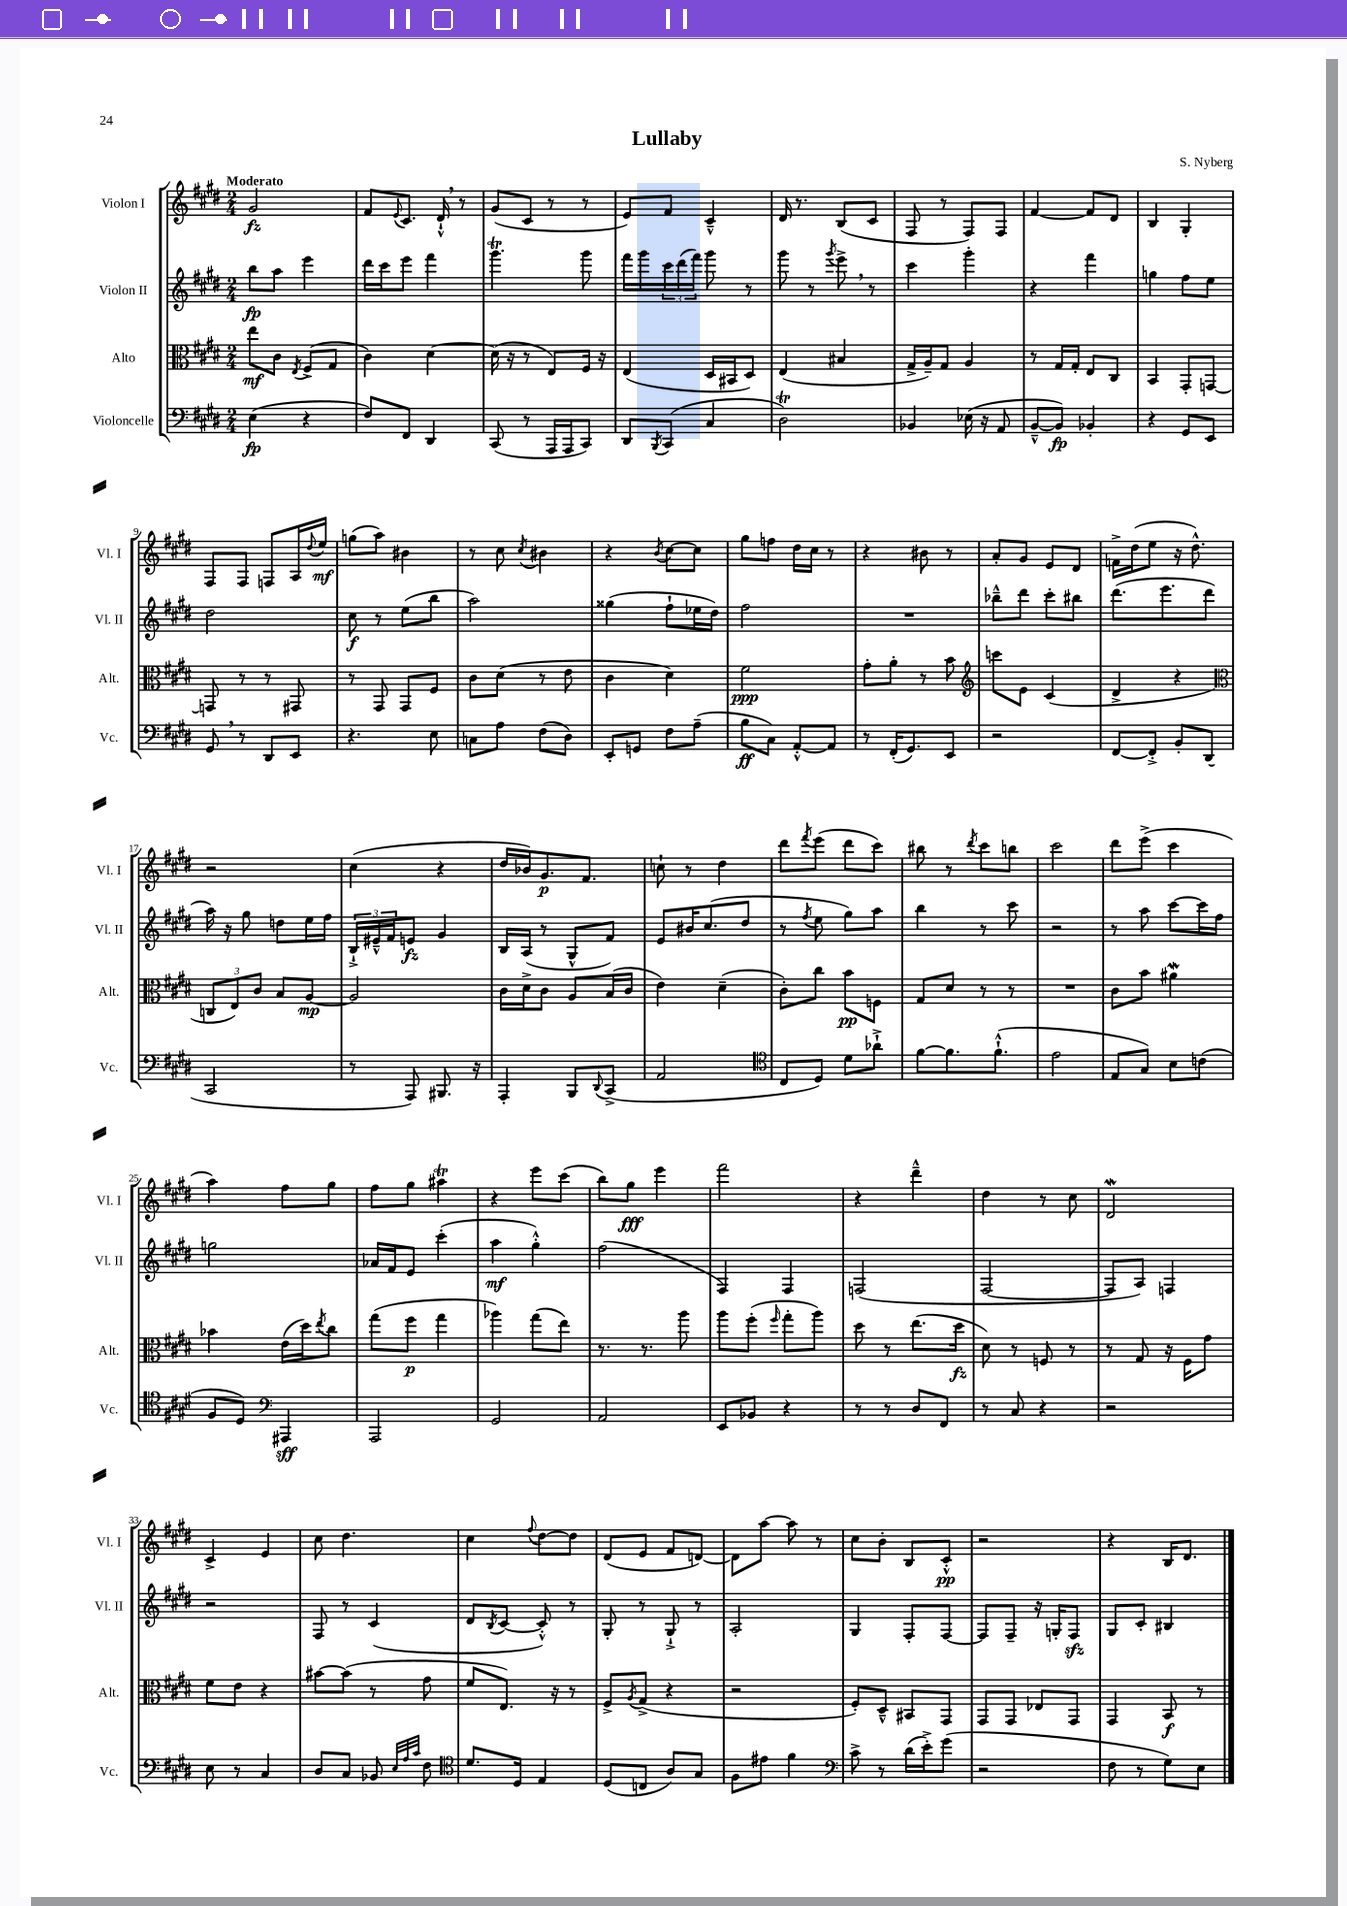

**kern	**dynam	**kern	**dynam	**kern	**dynam	**kern	**dynam
*part4	*part4	*part3	*part3	*part2	*part2	*part1	*part1
*staff4	*staff4	*staff3	*staff3	*staff2	*staff2	*staff1	*staff1
*I"Violoncelle	*	*I"Alto	*	*I"Violon II	*	*I"Violon I	*
*I'Vc.	*	*I'Alt.	*	*I'Vl. II	*	*I'Vl. I	*
*clefF4	*	*clefC3	*	*clefG2	*	*clefG2	*
*k[f#c#g#d#]	*	*k[f#c#g#d#]	*	*k[f#c#g#d#]	*	*k[f#c#g#d#]	*
*M2/4	*	*M2/4	*	*M2/4	*	*M2/4	*
=1	=1	=1	=1	=1	=1	=1	=1
!	!	!	!	!	!	!LO:TX:a:B:t=Moderato	!
(4E\	fp	8ee\L	mf	8bb\L	fp	2g#/	fz
.	.	8c#\J	.	8aa\J	.	.	.
.	.	8qE/	.	.	.	.	.
4r	.	(8F#^/L	.	4eee\	.	.	.
.	.	8G#/J	.	.	.	.	.
=2	=2	=2	=2	=2	=2	=2	=2
8F#/L)	.	4c#\)	.	16ddd#\LL	.	8f#/L	.
.	.	.	.	16ccc#\J	.	.	.
.	.	.	.	.	.	8qqe/	.
8FF#/J	.	.	.	8eee\J	.	8.c#/J	.
4DD#/	.	[4d#\	.	4fff#\	.	.	.
.	.	.	.	.	.	16d#`^^,/	.
.	.	.	.	.	.	8r	.
=3	=3	=3	=3	=3	=3	=3	=3
(8CC#/	.	(16d#\]	.	4.ggg#t\	.	(8g#/L	.
.	.	16r	.	.	.	.	.
8r	.	8r	.	.	.	8c#/J	.
16AAA/LL	.	8E/L)	.	.	.	8r	.
16AAA/J	.	.	.	.	.	.	.
8CC#/J)	.	16F#/Jk	.	8ggg#\	.	8r	.
.	.	16r	.	.	.	.	.
=4	=4	=4	=4	=4	=4	=4	=4
8DD#/L	.	(4E/	.	16fff#\LL	.	8e/L)	.
.	.	.	.	16ggg#\	.	.	.
8qBBB/	.	.	.	.	.	.	.
(8CC#/J	.	.	.	24ccc#\	.	8f#/J	.
.	.	.	.	(24ddd#\	.	.	.
.	.	.	.	24fff#\JJ)	.	.	.
4C#/	.	16D#/LL	.	8ggg#\	.	4c#~^^/	.
.	.	16BB#X/J	.	.	.	.	.
.	.	8D#/J)	.	8r	.	.	.
=5	=5	=5	=5	=5	=5	=5	=5
2D#t\)	.	(4E/	.	8ggg#\	.	16d#/	.
.	.	.	.	.	.	8.r	.
.	.	.	.	8r	.	.	.
.	.	.	.	8qggg#/	.	.	.
.	.	4B#X/	.	8eee^,\	.	(8B/L	.
.	.	.	.	8r	.	8c#/J	.
=6	=6	=6	=6	=6	=6	=6	=6
4BB-X/	.	16G#^/LL	.	4ccc#\	.	8F#/	.
.	.	16A~/J)	.	.	.	.	.
.	.	8G#/J	.	.	.	8r	.
(16E-X\	.	4A/	.	4ggg#'\	.	8F#/L)	.
16r	.	.	.	.	.	.	.
8AA/	.	.	.	.	.	8F#/J	.
=7	=7	=7	=7	=7	=7	=7	=7
[8BB~^^/L	.	8r	.	4r	.	[4f#/	.
8BB/J])	fp	16G#/LL	.	.	.	.	.
.	.	16G#'/JJ	.	.	.	.	.
4BB-X'/	.	8E/L	.	4fff#\	.	8f#/L]	.
.	.	8C#/J	.	.	.	8d#/J	.
=8	=8	=8	=8	=8	=8	=8	=8
4r	.	4BB/	.	4ggn\	.	4B/	.
8GG#/L	.	8GG#'/L	.	8ff#\L	.	4G#'/	.
8EE/J	.	[8GGn/J	.	8ee\J	.	.	.
!!LO:LB:g=z
=9	=9	=9	=9	=9	=9	=9	=9
8GG#,/	.	8GGn/]	.	2dd#\	.	8F#/L	.
8r	.	8r	.	.	.	8F#/J	.
8DD#/L	.	8r	.	.	.	8Fn/L	.
8EE/J	.	8GG#X/	.	.	.	16A/L	.
.	.	.	.	.	.	8qqdd#/	.
.	.	.	.	.	.	16ee/JJ	mf
=10	=10	=10	=10	=10	=10	=10	=10
4.r	.	8r	.	8cc#\	f	(8ggn\L	.
.	.	8GG#/	.	8r	.	8aa\J)	.
.	.	8GG#/L	.	(8ee\L	.	4b#X\	.
8E\	.	8F#/J	.	8bb\J	.	.	.
=11	=11	=11	=11	=11	=11	=11	=11
8Cn\L	.	8c#\L	.	2aa\)	.	8r	.
8A\J	.	(8d#\J	.	.	.	8cc#\	.
.	.	.	.	.	.	8qcc#/	.
(8F#\L	.	8r	.	.	.	4b#X\	.
8D#\J)	.	8e\	.	.	.	.	.
=12	=12	=12	=12	=12	=12	=12	=12
8EE'/L	.	4c#\	.	(4gg##X\	.	4r	.
8GGn/J	.	.	.	.	.	.	.
.	.	.	.	.	.	8qb/	.
8F#\L	.	4d#\)	.	8ff#`\L	.	[8cc#\L	.
(8A~\J	.	.	.	16ee-X\L	.	8cc#\J]	.
.	.	.	.	16dd#\JJ)	.	.	.
=13	=13	=13	=13	=13	=13	=13	=13
8B\L	ff	2f#\	ppp	2ff#\	.	8gg#\L	.
8C#\J)	.	.	.	.	.	8ffn\J	.
[8AA'^^/L	.	.	.	.	.	16dd#\LL	.
.	.	.	.	.	.	16cc#\JJ	.
8AA/J]	.	.	.	.	.	8r	.
=14	=14	=14	=14	=14	=14	=14	=14
8r	.	8g#'\L	.	2r	.	4r	.
(16FF#'/KL	.	8a'\J	.	.	.	.	.
8.GG#/)	.	.	.	.	.	.	.
.	.	8r	.	.	.	8b#X\	.
8EE/J	.	8b\	.	.	.	8r	.
=15	=15	=15	=15	=15	=15	=15	=15
*	*	*clefG2	*	*	*	*	*
2r	.	8cccn\L	.	8bb-X~^^\L	.	8a'/L	.
.	.	8e\J	.	8ddd#\J	.	8g#/J	.
.	.	(4c#/	.	8ccc#'\L	.	8e/L	.
.	.	.	.	8bb#X\J	.	8d#/J	.
=16	=16	=16	=16	=16	=16	=16	=16
[8FF#/L	.	4d#^/	.	(8.ddd#\L	.	16fn^\LL	.
.	.	.	.	.	.	(16dd#\J	.
8FF#'^/J]	.	.	.	.	.	8ee\J	.
.	.	.	.	8.eee\	.	.	.
8BB'/L	.	4r	.	.	.	16r	.
.	.	.	.	.	.	8.dd#^^\)	.
(8DD#/J	.	.	.	8ddd#\J	.	.	.
!!LO:LB:g=z
=17	=17	=17	=17	=17	=17	=17	=17
*	*	*clefC3	*	*	*	*	*
2CC#/	.	12Cn/L	.	16aa\)	.	2r	.
.	.	.	.	16r	.	.	.
.	.	12E/)	.	.	.	.	.
.	.	.	.	8gg#\	.	.	.
.	.	12c#/J	.	.	.	.	.
.	.	8B/L	.	8ddn\L	.	.	.
.	.	[8A/J	mp	16ee\L	.	.	.
.	.	.	.	16ff#\JJ	.	.	.
=18	=18	=18	=18	=18	=18	=18	=18
8r	.	2A/]	.	24B`^/LL	.	(4cc#\	.
.	.	.	.	24e#X~^^/	.	.	.
.	.	.	.	24f#/J	.	.	.
8AAA/)	.	.	.	8en/J	fz	.	.
8.BBB#X/	.	.	.	4g#/	.	4r	.
16r	.	.	.	.	.	.	.
=19	=19	=19	=19	=19	=19	=19	=19
4AAA'/	.	16c#\LL	.	16B/LL	.	16dd#/LL	.
.	.	16d#^\J	.	(16A/JJ	.	16b-X/J)	.
.	.	8c#\J	.	8r	.	8.g#/	p
8BBB/L	.	8A/L	.	8G#^^/L	.	.	.
.	.	.	.	.	.	8.f#/J	.
8qqDD#/	.	.	.	.	.	.	.
(8CC#^/J	.	(16B/L	.	8f#/J)	.	.	.
.	.	16c#/JJ	.	.	.	.	.
=20	=20	=20	=20	=20	=20	=20	=20
2AA/	.	4e\)	.	8e/L	.	8ccn`\	.
.	.	.	.	16b#X/K	.	8r	.
.	.	.	.	(8.cc#/	.	.	.
.	.	(4d#~\	.	.	.	4dd#\	.
.	.	.	.	8dd#/J	.	.	.
=21	=21	=21	=21	=21	=21	=21	=21
*clefC4	*	*	*	*	*	*	*
8C#/L	.	8c#'\L)	.	8r	.	8ddd#\L	.
.	.	.	.	8qff#/	.	8qfff#/	.
8D#/J)	.	8cc#\J	.	8ee\	.	(8eee\J	.
8d#\L	.	8b\L	pp	8gg#\L)	.	8ddd#\L	.
8a-X`^\J	.	8Fn\J	.	8aa\J	.	8ccc#\J)	.
=22	=22	=22	=22	=22	=22	=22	=22
[8f#\L	.	8G#/L	.	4bb\	.	8bb#X\	.
8.f#\]	.	8d#/J	.	.	.	8r	.
.	.	.	.	.	.	8qddd#/	.
.	.	8r	.	8r	.	8ccc#\L	.
(8.f#`^^\J	.	.	.	.	.	.	.
.	.	8r	.	8ccc#\	.	8bbn\J	.
=23	=23	=23	=23	=23	=23	=23	=23
2e\	.	2r	.	2r	.	2ccc#\	.
=24	=24	=24	=24	=24	=24	=24	=24
8E/L	.	8c#\L	.	8r	.	8ddd#\L	.
8G#/J)	.	8b\J	.	8aa\	.	(8eee^\J	.
8B\L	.	4a#XW\	.	[8ccc#\L	.	4ccc#\	.
(8cn\J	.	.	.	16ccc#\L]	.	.	.
.	.	.	.	16ff#\JJ	.	.	.
!!LO:LB:g=z
=25	=25	=25	=25	=25	=25	=25	=25
8F#/L	.	4b-X\	.	2ggn\	.	4aa\)	.
8D#/J)	.	.	.	.	.	.	.
*clefF4	*	*	*	*	*	*	*
4AAA#X/	sff	(16e\LL	.	.	.	8ff#\L	.
.	.	16dd#\J)	.	.	.	.	.
.	.	8qee/	.	.	.	.	.
.	.	8cc#\J	.	.	.	8gg#\J	.
=26	=26	=26	=26	=26	=26	=26	=26
2AAA/	.	(8gg#\L	.	16a-X/LL	.	8ff#\L	.
.	.	.	.	16f#/J	.	.	.
.	.	8ff#\J	p	8e/J	.	8gg#\J	.
.	.	4gg#\	.	(4ccc#'\	.	4aa#Xt\	.
=27	=27	=27	=27	=27	=27	=27	=27
2GG#/	.	4aa-X\)	.	4aa\	mf	4r	.
.	.	(8gg#\L	.	4gg#'^^\)	.	8eee\L	.
.	.	8ee\J)	.	.	.	(8ccc#\J	.
=28	=28	=28	=28	=28	=28	=28	=28
2AA/	.	8.r	.	(2ff#\	.	8bb\L)	.
.	.	.	.	.	.	8gg#\J	fff
.	.	8.r	.	.	.	.	.
.	.	.	.	.	.	4eee\	.
.	.	8aa\	.	.	.	.	.
=29	=29	=29	=29	=29	=29	=29	=29
8EE/L	.	8aa\L	.	4F#/)	.	2fff#\	.
8BB-X/J	.	(8ff#'\J	.	.	.	.	.
.	.	16qqff#/	.	.	.	.	.
4r	.	8gg#'\L	.	4F#/	.	.	.
.	.	8aa\J)	.	.	.	.	.
=30	=30	=30	=30	=30	=30	=30	=30
8r	.	8dd#\	.	(2Fn/	.	4r	.
8r	.	8r	.	.	.	.	.
8D#/L	.	(8.ee\L	.	.	.	4ddd#~^^\	.
8FF#/J	.	.	.	.	.	.	.
.	.	16dd#\Jk	fz	.	.	.	.
=31	=31	=31	=31	=31	=31	=31	=31
8r	.	8d#\)	.	[2F#/	.	4dd#\	.
8C#/	.	8r	.	.	.	.	.
4r	.	8Fn/	.	.	.	8r	.
.	.	8r	.	.	.	8cc#\	.
=32	=32	=32	=32	=32	=32	=32	=32
2r	.	8r	.	8F#/L]	.	2d#W/	.
.	.	8G#/	.	8A/J)	.	.	.
.	.	16r	.	4Fn/	.	.	.
.	.	16F#\KL	.	.	.	.	.
.	.	8g#\J	.	.	.	.	.
!!LO:LB:g=z
=33	=33	=33	=33	=33	=33	=33	=33
8E\	.	8f#\L	.	2r	.	4c#^/	.
8r	.	8e\J	.	.	.	.	.
4C#/	.	4r	.	.	.	4e/	.
=34	=34	=34	=34	=34	=34	=34	=34
8D#/L	.	[8b#X\L	.	8F#/	.	8cc#\	.
8C#/J	.	(8b#\J]	.	8r	.	4.dd#\	.
8BB-X/	.	8r	.	(4c#/	.	.	.
32qqE/LLL	.	.	.	.	.	.	.
32qqA/	.	.	.	.	.	.	.
32qqc#/JJJ	.	.	.	.	.	.	.
8F#\	.	8g#\	.	.	.	.	.
=35	=35	=35	=35	=35	=35	=35	=35
*clefC4	*	*	*	*	*	*	*
8.d#/L	.	8f#/L	.	8d#/L	.	4cc#\	.
.	.	.	.	8qB/	.	.	.
.	.	8.E/J)	.	[8c#/J	.	.	.
16D#/Jk	.	.	.	.	.	.	.
.	.	.	.	.	.	8qqff#/	.
4E/	.	.	.	8c#'^^/])	.	[8dd#\L	.
.	.	16r	.	.	.	.	.
.	.	8r	.	8r	.	8dd#\J]	.
=36	=36	=36	=36	=36	=36	=36	=36
(8D#/L	.	8F#^/L	.	8G#'/	.	(8d#/L	.
.	.	8qA/	.	.	.	.	.
8Cn/J	.	(8G#^/J	.	8r	.	8e/J	.
8A/L)	.	4r	.	8G#`^/	.	8f#/L	.
8G#/J	.	.	.	8r	.	[8dn/J)	.
=37	=37	=37	=37	=37	=37	=37	=37
8F#\L	.	2r	.	2A'/	.	8d\L]	.
8e#X\J	.	.	.	.	.	[8aa\J	.
4f#\	.	.	.	.	.	8aa\]	.
.	.	.	.	.	.	8r	.
=38	=38	=38	=38	=38	=38	=38	=38
*clefF4	*	*	*	*	*	*	*
8c#^\	.	8F#'/L)	.	4G#/	.	8cc#\L	.
8r	.	8D#~^^/J	.	.	.	8b'\J	.
(16d#\LL	.	8BB#X/L	.	8F#'/L	.	8B/L	.
16e'^\J)	.	.	.	.	.	.	.
(8g#\J	.	8GG#/J	.	[8F#/J	.	8c#'^^/J	pp
=39	=39	=39	=39	=39	=39	=39	=39
2r	.	8GG#/L	.	8F#/L]	.	2r	.
.	.	8GG#/J	.	8F#~/J	.	.	.
.	.	8E-X/L	.	16r	.	.	.
.	.	.	.	16Gn'/KL	.	.	.
.	.	8GG#/J	.	8F#zz/J	.	.	.
=40	=40	=40	=40	=40	=40	=40	=40
8F#\	.	4GG#/	.	8G#/L	.	4r	.
8r	.	.	.	8c#'/J	.	.	.
8G#\L)	.	8BB/	f	4B#X/	.	16B/KL	.
.	.	.	.	.	.	8.d#/J	.
8E\J	.	8r	.	.	.	.	.
==	==	==	==	==	==	==	==
*-	*-	*-	*-	*-	*-	*-	*-
